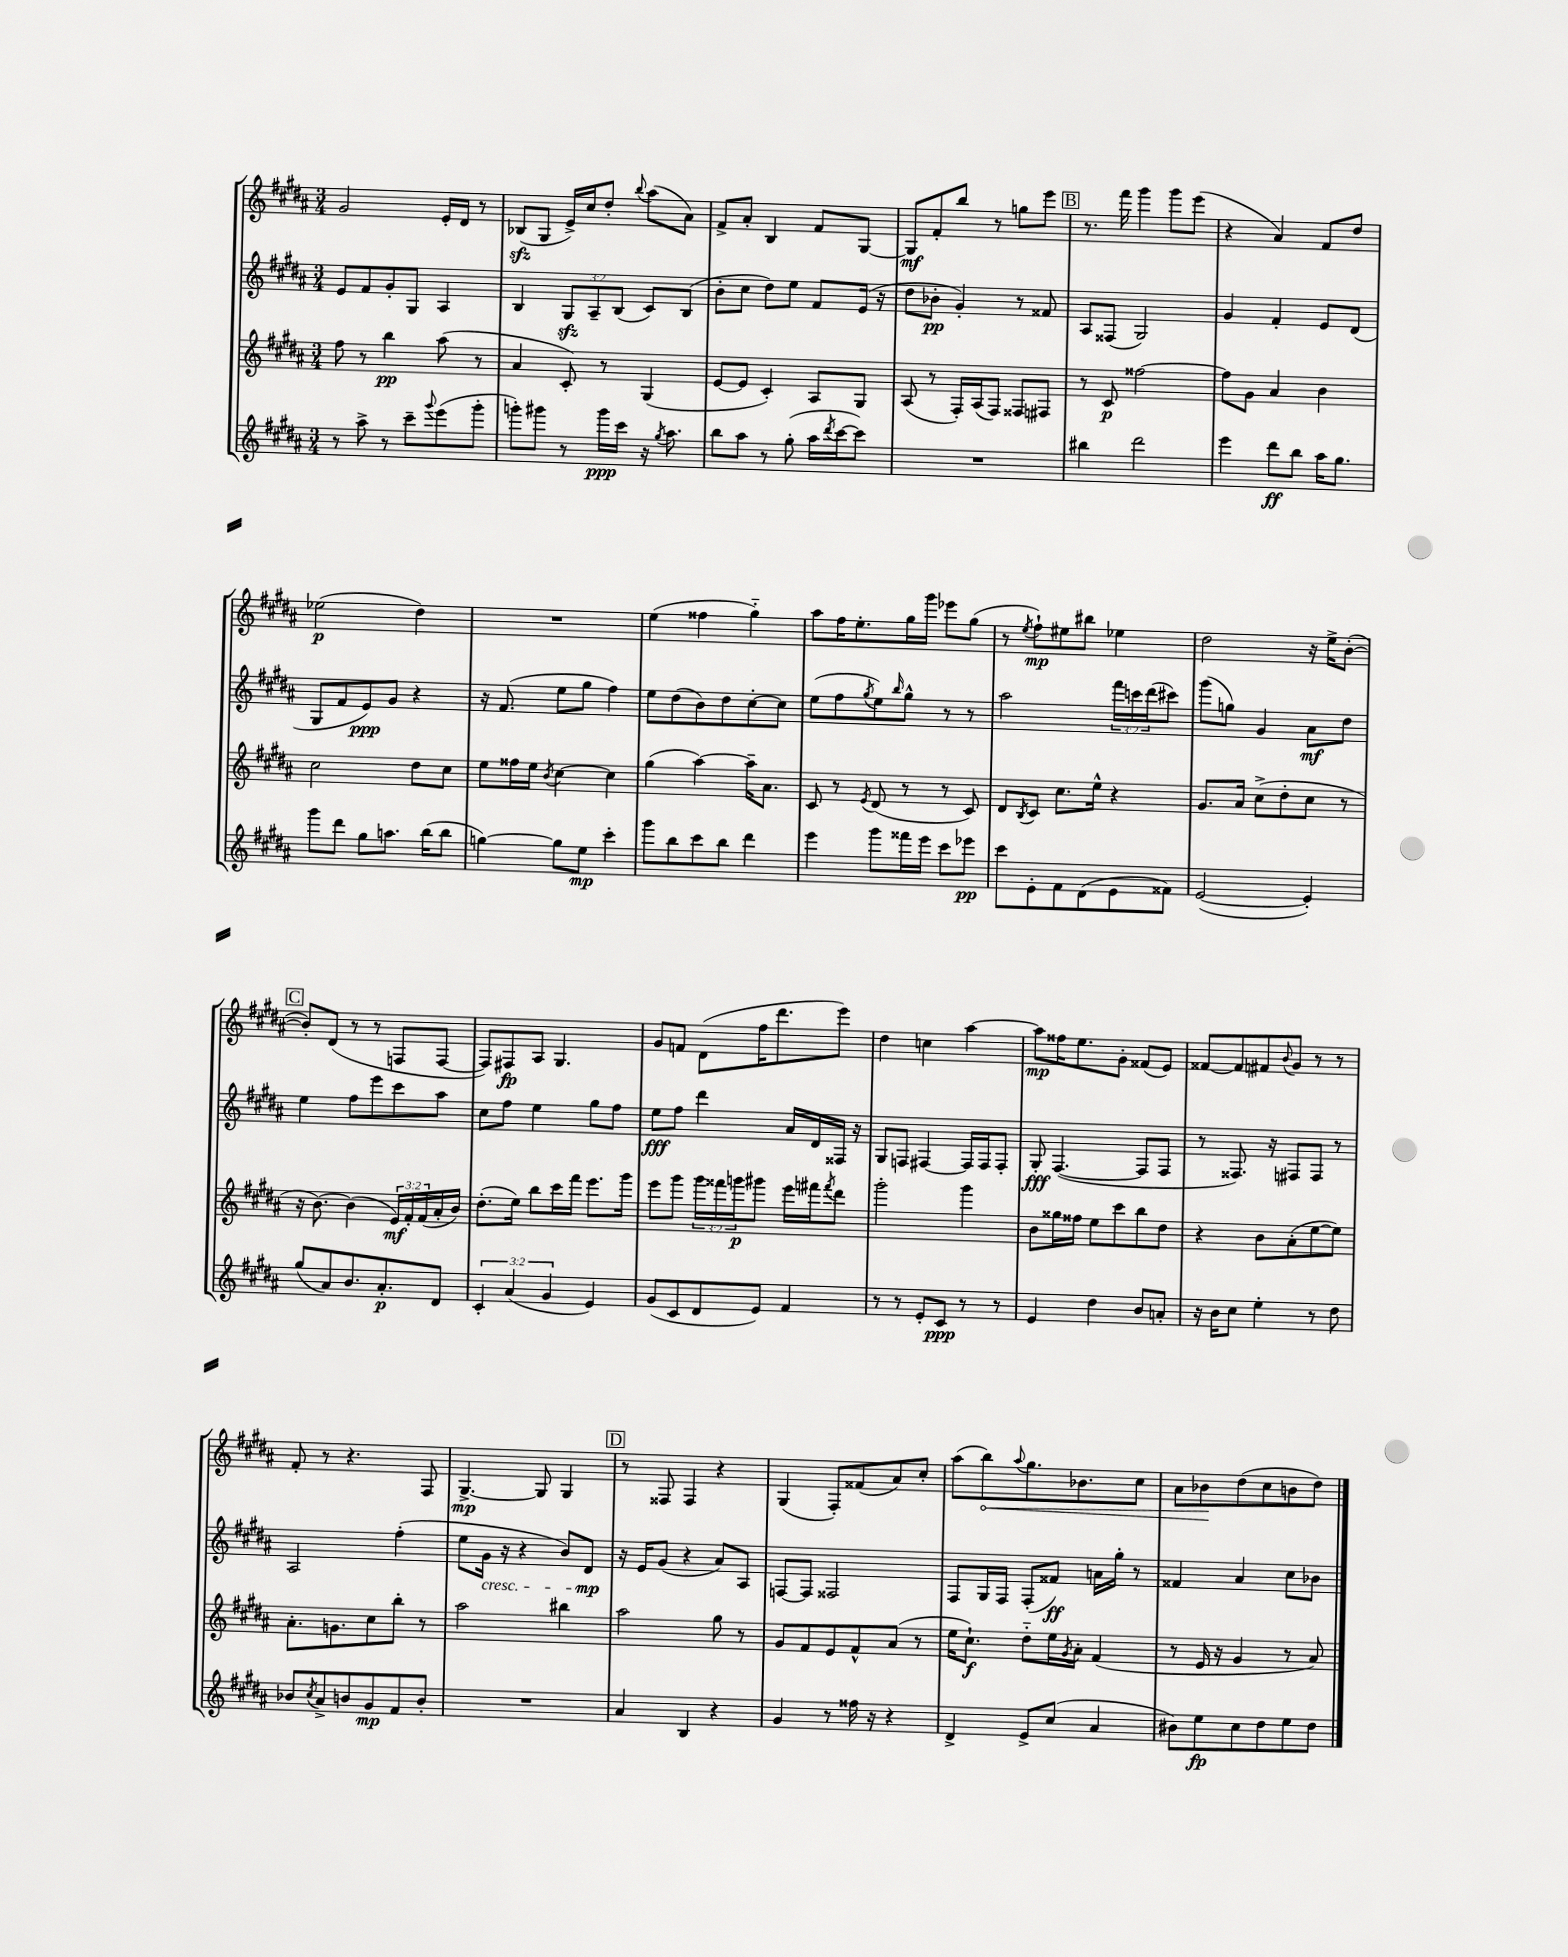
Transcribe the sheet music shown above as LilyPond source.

<<
\new StaffGroup <<
\new Staff = "s0" {
    \clef treble \key b \major \numericTimeSignature \time 3/4
    gis'2 e'16-. dis'16 r8 |
    bes8\sfz( gis8 e'16->) cis''16 dis''8-. \appoggiatura { b''8 } ais''8( ais'8) |
    fis'8-> ais'8-. b4 fis'8 gis8~ |
    gis8\mf fis'8-. b''8 r8 g''8 e'''8 |
    \mark \markup { \box "B" } r8. fis'''16 gis'''4 gis'''8 e'''8( |
    r4 ais'4) fis'8 dis''8 |
    ees''2\p( dis''4) |
    R2. |
    e''4( fisis''4 gis''4-_) |
    ais''8 fis''16 e''8.-. gis''16 gis'''16 ees'''8 gis''8( |
    r8 \acciaccatura { e''8 } fis''8-!\mp) eis''8 bis''8 ees''4 |
    dis''2 r16 e''16-> b'8~-.( |
    \mark \markup { \box "C" } b'8-.) dis'8( r8 r8 f8 f8~ |
    f8) fis8\fp ais8 gis4. |
    gis'8 f'8 dis'8( fis''16 dis'''8. e'''8) |
    dis''4 c''4 ais''4~ |
    ais''8\mp fisis''16 e''8. gis'8-. fisis'8( e'8) |
    fisis'8~ fisis'8 fis'8 \appoggiatura { b'8 } gis'8 r8 r8 |
    fis'8-. r8 r4. fis8 |
    gis4.~->\mp gis8 gis4 |
    \mark \markup { \box "D" } r8 fisis8 fisis4 r4 |
    gis4( fis8-.) fisis'8( ais'8) cis''8-. |
    ais''8( \once \override Hairpin.circled-tip = ##t b''8\<) \appoggiatura { ais''8 } gis''8. bes'8. cis''8 |
    ais'8 bes'8\! dis''8( cis''8 b'8 dis''8) \bar "|." |
}
\new Staff = "s1" {
    \clef treble \key b \major \numericTimeSignature \time 3/4 \override Staff.TupletNumber.text = #tuplet-number::calc-fraction-text
    e'8 fis'8 gis'8-. gis8 ais4 |
    b4 \tuplet 3/2 { gis8\sfz ais8-- b8( } cis'8) b8( |
    b'8-. cis''8 dis''8) e''8 fis'8 e'16( r16 |
    dis''8 bes'8-.\pp gis'4-.) r8 fisis'8 |
    \mark \markup { \box "B" } ais8 fisis8( gis2) |
    gis'4 fis'4-. e'8 dis'8( |
    gis8 fis'8 e'8\ppp) gis'8 r4 |
    r16 fis'8.( e''8 gis''8 fis''4) |
    e''8 dis''8( b'8) dis''8 cis''8~-. cis''8 |
    e''8( fis''8 \acciaccatura { gis''8 } e''8) \grace { b''16 } gis''8-^ r8 r8 |
    ais''2 \tuplet 3/2 { fis'''16 c'''16 dis'''16( } cis'''8) |
    gis'''8( g''8) gis'4 ais'8\mf dis''8 |
    \mark \markup { \box "C" } e''4 fis''8 e'''8 cis'''8 ais''8 |
    cis''8 fis''8 e''4 gis''8 fis''8 |
    e''8\fff fis''8 dis'''4 ais'16 dis'16 fisis16 r16 |
    gis8 f8 fis4~ fis16 fis16 fis8-. |
    gis8-.\fff fis4.~( fis8 fis8 |
    r8 fisis8.) r16 fis8 fis8 r8 |
    ais2 fis''4-.( |
    e''8 gis'16\cresc r16 r4 b'8) dis'8\mp\! |
    \mark \markup { \box "D" } r16 e'16 gis'8( r4 ais'8) ais8 |
    f8~ f8 fisis2 |
    fis8 gis16 fis16 fis8-.( fisis'8\ff) a'16 gis''16-. r8 |
    fisis'4 ais'4 cis''8 bes'8 \bar "|." |
}
\new Staff = "s2" {
    \clef treble \key b \major \numericTimeSignature \time 3/4 \override Staff.TupletNumber.text = #tuplet-number::calc-fraction-text
    fis''8 r8 b''4\pp ais''8( r8 |
    ais'4 cis'8-.) r8 gis4( |
    e'8~ e'8 cis'4-.) ais8 gis8 |
    ais8( r8 fis16-.) ais16( fis8) fisis8 fis8 |
    \mark \markup { \box "B" } r8 cis'8\p fisis''2~ |
    fisis''8 gis'8 ais'4 b'4 |
    cis''2 dis''8 cis''8 |
    e''8 fisis''16 e''16 \acciaccatura { b'8 } cis''4~ cis''4 |
    gis''4( ais''4~) ais''16-- ais'8. |
    cis'8 r8 \acciaccatura { e'8 } dis'8( r8 r8 cis'8) |
    dis'8 \acciaccatura { b8 } cis'8 cis''8. e''16-^ r4 |
    gis'8. ais'16 cis''8->( dis''8-. cis''8 r8 |
    \mark \markup { \box "C" } r16 b'8.~) b'4( \tuplet 3/2 { e'16\mf) fis'16-. fis'16( } ais'16-. b'16) |
    dis''8.-.( e''16) b''8 cis'''16 fis'''16 e'''8. gis'''16 |
    e'''8 gis'''8 \tuplet 3/2 { gis'''16 fisis'''16 g'''16\p } gis'''8 e'''16 fis'''16 \acciaccatura { fis'''8 } dis'''8 |
    gis'''2-. gis'''4 |
    b'8 gisis''16 fisis''16 e''8 cis'''8 b''8 dis''8 |
    r4 b'8 ais'8-.( e''8~ e''8) |
    ais'8.-. g'8. cis''8 b''8-. r8 |
    ais''2 bis''4 |
    \mark \markup { \box "D" } ais''2 gis''8 r8 |
    gis'8 fis'8 e'8 fis'8-^ ais'8( r8 |
    e''16 cis''8.-!\f) dis''8-_ e''16 \acciaccatura { gis'8 } ais'16-. fis'4( |
    r8 e'16 r16 gis'4 r8 ais'8) \bar "|." |
}
\new Staff = "s3" {
    \clef treble \key b \major \numericTimeSignature \time 3/4 \override Staff.TupletNumber.text = #tuplet-number::calc-fraction-text
    r8 ais''8-> r8 cis'''8-- \appoggiatura { gis'''8 } e'''8( gis'''8-. |
    g'''8-.) gis'''8 r8 gis'''16\ppp cis'''16 r16 \acciaccatura { gis''8 } ais''8. |
    b''8 ais''8 r8 gis''8-.( ais''16 \acciaccatura { dis'''8 } cis'''16~ cis'''8) |
    R2. |
    \mark \markup { \box "B" } bis''4 dis'''2 |
    e'''4 dis'''8\ff b''8 ais''16 gis''8. |
    gis'''8 dis'''8 gis''8 a''8. b''16( b''8 |
    g''4~) g''8 e''8\mp cis'''4-. |
    gis'''8 b''8 cis'''8 b''8 dis'''4 |
    e'''4 gis'''8 fisis'''16 e'''16 cis'''8 ees'''8\pp |
    cis'''8 e'8-. fis'8 dis'8( e'8 fisis'8) |
    e'2~( e'4-.) |
    \mark \markup { \box "C" } gis''8( ais'8) b'8. ais'8.-.\p dis'8 |
    \tuplet 3/2 { cis'4-. ais'4( gis'4 } e'4) |
    gis'8( cis'8 dis'8 e'8) fis'4 |
    r8 r8 e'8-. cis'8\ppp r8 r8 |
    e'4 dis''4 b'8 a'8-. |
    r16 b'16 cis''8 e''4-. r8 dis''8 |
    bes'8 \acciaccatura { cis''8 } ais'8-> b'8 gis'8\mp fis'8 b'8-. |
    R2. |
    \mark \markup { \box "D" } ais'4 b4 r4 |
    gis'4 r8 fisis''16 r16 r4 |
    dis'4-> e'8-> cis''8( ais'4 |
    bis'8) e''8\fp cis''8 dis''8 e''8 dis''8 \bar "|." |
}
>>
>>
\layout { \context { \Score \remove "Bar_number_engraver" } }
